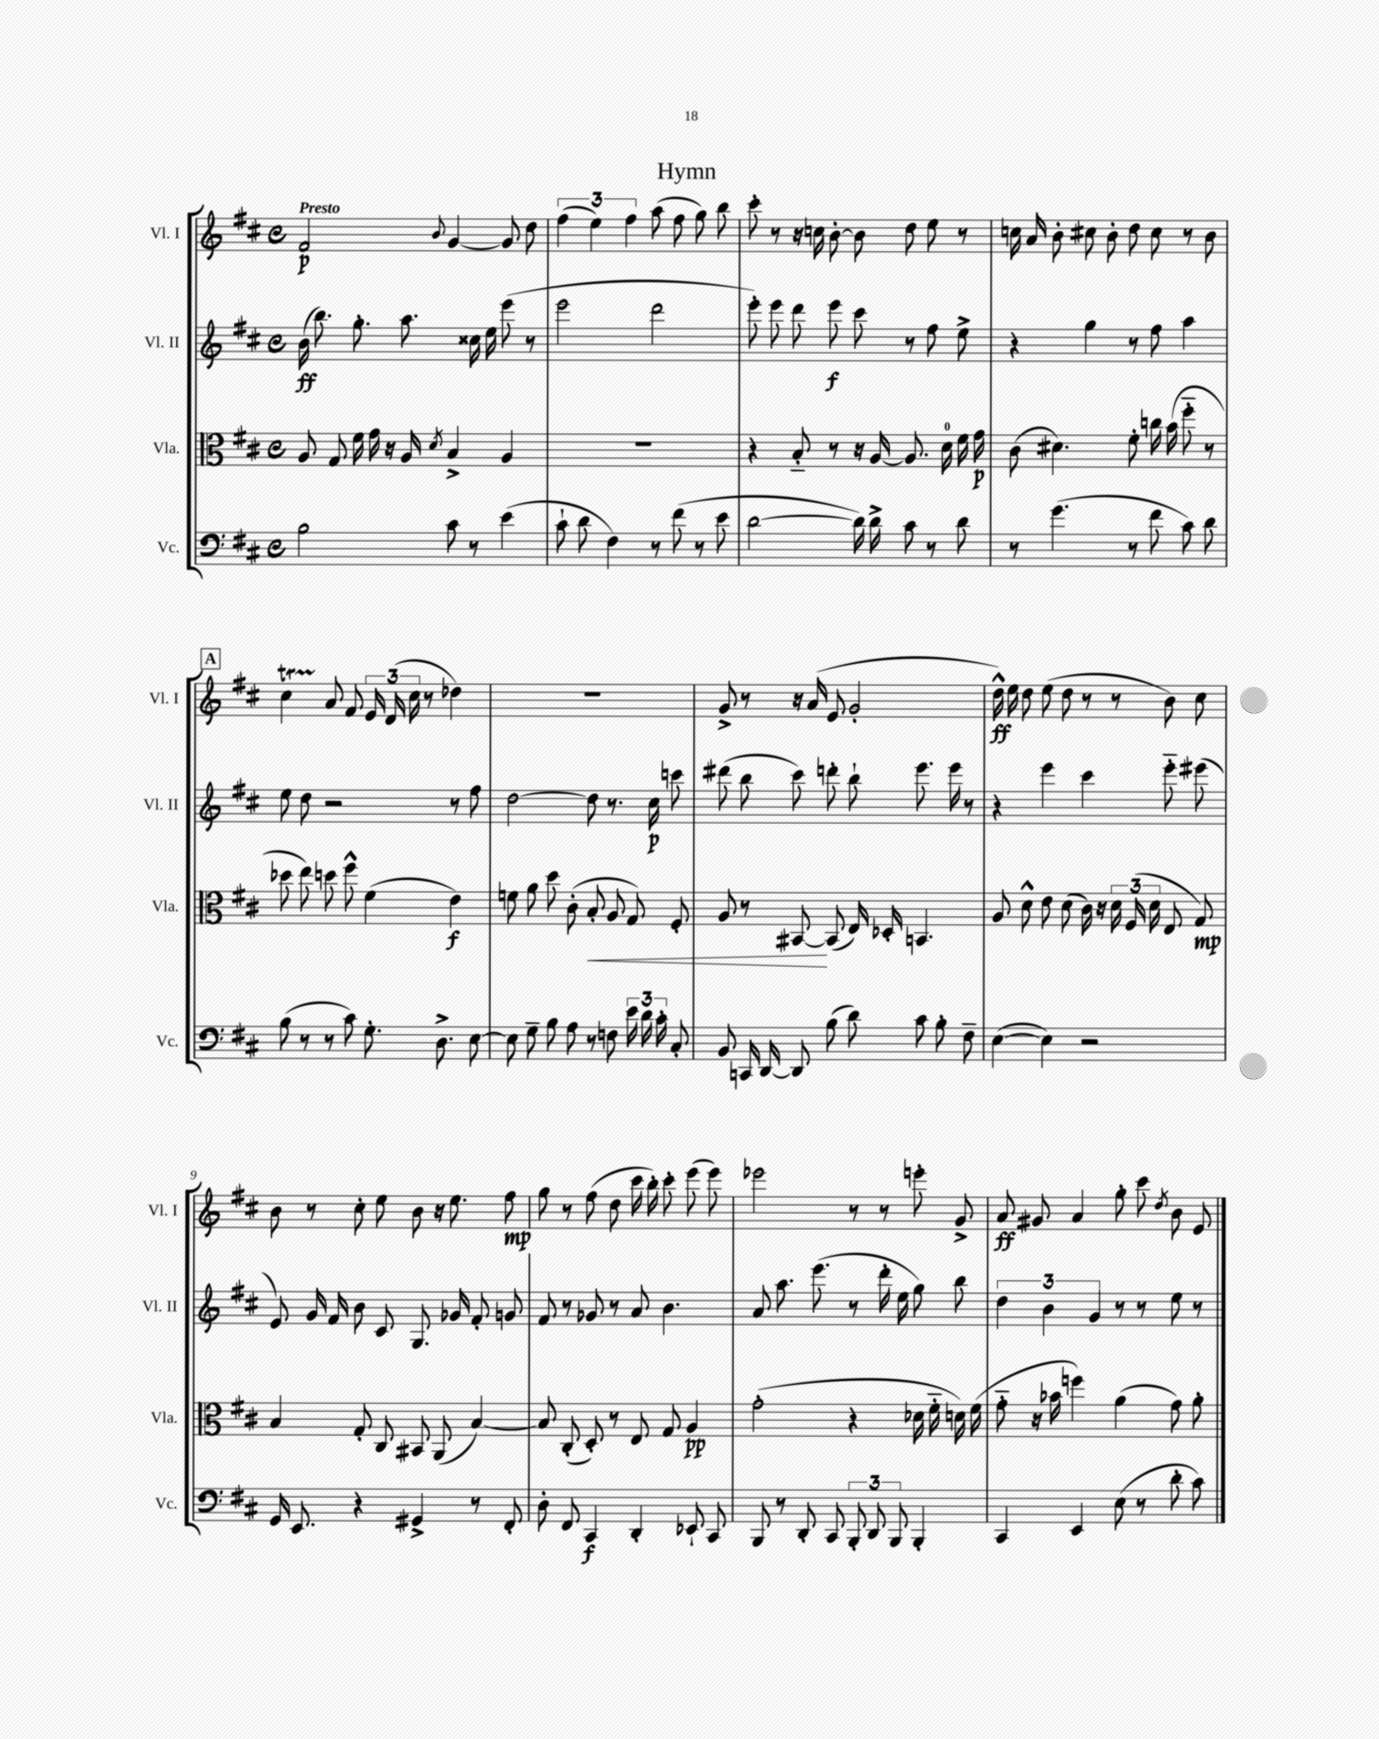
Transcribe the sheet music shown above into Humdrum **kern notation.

**kern	**kern	**kern	**kern
*staff4	*staff3	*staff2	*staff1
*clefF4	*clefC3	*clefG2	*clefG2
*k[f#c#]	*k[f#c#]	*k[f#c#]	*k[f#c#]
*M4/4	*M4/4	*M4/4	*M4/4
*met(c)	*met(c)	*met(c)	*met(c)
2B\	8A/	(16b\	2f#/
.	.	8.bb\)	.
.	8G/	.	.
.	16f#\	8.gg'\	.
.	16g\	.	.
.	16r	.	.
.	16A/	8.aa\	.
.	8qd/	.	8qqb/
8c#\	4B^/	.	[4g/
8r	.	16cc##\	.
.	.	16ee\	.
(4e\	4A/	(8eee\	8g/]
.	.	8r	8dd\
=	=	=	=
8c#`\	1r	2eee\	(6ff#\
8d\	.	.	.
.	.	.	6ee\)
4F#\)	.	.	.
.	.	.	6ff#\
8r	.	2ddd\	(8aa\
(8f#\	.	.	8ff#\
8r	.	.	8gg\)
8e\	.	.	8bb\
=	=	=	=
[2d\	4r	8eee'\)	8ccc#'\
.	.	8eee\	8r
.	8B'~/	8ddd\	16r
.	.	.	16cc\
.	8r	8eee\	[8b'\
16d\])	16r	8ccc#\	8b\]
16d^\	[16A/	.	.
8c#\	8.A/]	8r	8dd\
8r	.	8ff#\	8ee\
.	16d\	.	.
8d\	16f#\	8ee^\	8r
.	16g\	.	.
=	=	=	=
8r	(8c#\	4r	16cc\
.	.	.	16a/
(4.g\	4.d#\)	.	8b'\
.	.	4gg\	8cc#\
.	.	.	8b'\
8r	8f#'\	8r	8dd\
8f#\	16cc\	8ff#\	8cc#\
.	(16b\	.	.
8c#\)	8ff#'~\	4aa\	8r
8d\	8r	.	8b\
=	=	=	=
(8B\	8dd-\	8ee\	4cc#\
8r	8ee\)	8dd\	.
8r	8dd\	2r	8a/
8c#\)	8ff#^^\	.	8f#/
8.G'\	(4f#\	.	24e/
.	.	.	(24d/
.	.	.	24cc#\
.	.	.	8r
8.D^\	.	.	.
.	4e\)	8r	4dd-\)
[8E\	.	8ff#\	.
=	=	=	=
8E\]	8f\	[2dd\	1r
8G~\	8a\	.	.
8B\	8dd\	.	.
8A\	(8c#'\	.	.
8r	8B'/	8dd\]	.
8F\	8A/	8.r	.
24e\	8G/)	.	.
24d\	.	.	.
.	.	16cc#\	.
24c#'\	.	.	.
8C#'/	8F#'/	8ccc\	.
=	=	=	=
8BB/	8A/	(8ddd#\	8g^/
16CC/	8r	8bb\	8r
[16DD/	.	.	.
8DD/]	[8BB#/	8ccc#\)	16r
.	.	.	(16a/
(8B\	(8BB#/]	8ddd'\	8e/
8d\)	16E/)	8bb`\	2g'/
.	16D-'/	.	.
8c#\	4.BB/	8.eee\	.
8B'\	.	.	.
.	.	16eee\	.
8F#~\	.	8r	.
=	=	=	=
([4E\	8A/	4r	16dd^^\)
.	.	.	16ee\
.	8d^^\	.	8dd\
4E\])	8e\	4eee\	(8ee\
.	(8d\	.	8dd\
2r	16c#\)	4ccc#\	8r
.	16r	.	.
.	24d\	.	8r
.	(24F#/	.	.
.	24d\	.	.
.	8E/	8eee'~\	8b\)
.	8G/)	(8eee#\	8cc#\
=	=	=	=
16GG/	4B/	8e/)	8b\
8.EE/	.	.	.
.	.	16g/	8r
.	.	16f#/	.
4r	8G'/	8b\	8cc#'\
.	8C#/	8c#/	8ee\
4GG#^/	8BB#/	8.G/	8b\
.	(8AA/	.	16r
.	.	16g-/	8.ee\
8r	[4B/)	8f#'/	.
8FF#'/	.	8g/	8ff#\
=	=	=	=
8D'\	8B/]	8f#/	8gg\
8FF#/	(8C#'/	8r	8r
4CC#/	8D'/)	8g-/	(8ff#\
.	8r	8r	8dd\
4DD'/	8E/	8a/	16ccc#\
.	.	.	16bb'\)
.	8G/	4.b\	8ccc#'\
8EE-`/	4A/	.	(8eee\
8CC#/	.	.	8eee\)
=	=	=	=
8BBB/	(2g'\	8a/	2eee-\
8r	.	8.aa\	.
8DD'/	.	.	.
.	.	(8.eee\	.
8CC#/	.	.	.
12BBB'/	4r	8r	8r
12DD/	.	.	.
.	.	16ddd'\	8r
12BBB/	.	.	.
.	.	16ee\	.
4BBB'/	16d-\	8gg\)	8eee'\
.	16f#'~\	.	.
.	16d\)	8bb\	8g^/
.	(16f#\	.	.
=	=	=	=
4CC#/	8g'~\	6dd\	8a/
.	16r	.	8g#/
.	.	6b\	.
.	16b-\	.	.
4EE/	4ff\)	.	4a/
.	.	6g/	.
(8E\	(4a\	8r	8gg'\
8r	.	8r	8ccc#\
.	.	.	8qdd/
8d'\	8g\)	8ee\	8b\
8c#\)	8a'\	8r	8e/
==	==	==	==
*-	*-	*-	*-
